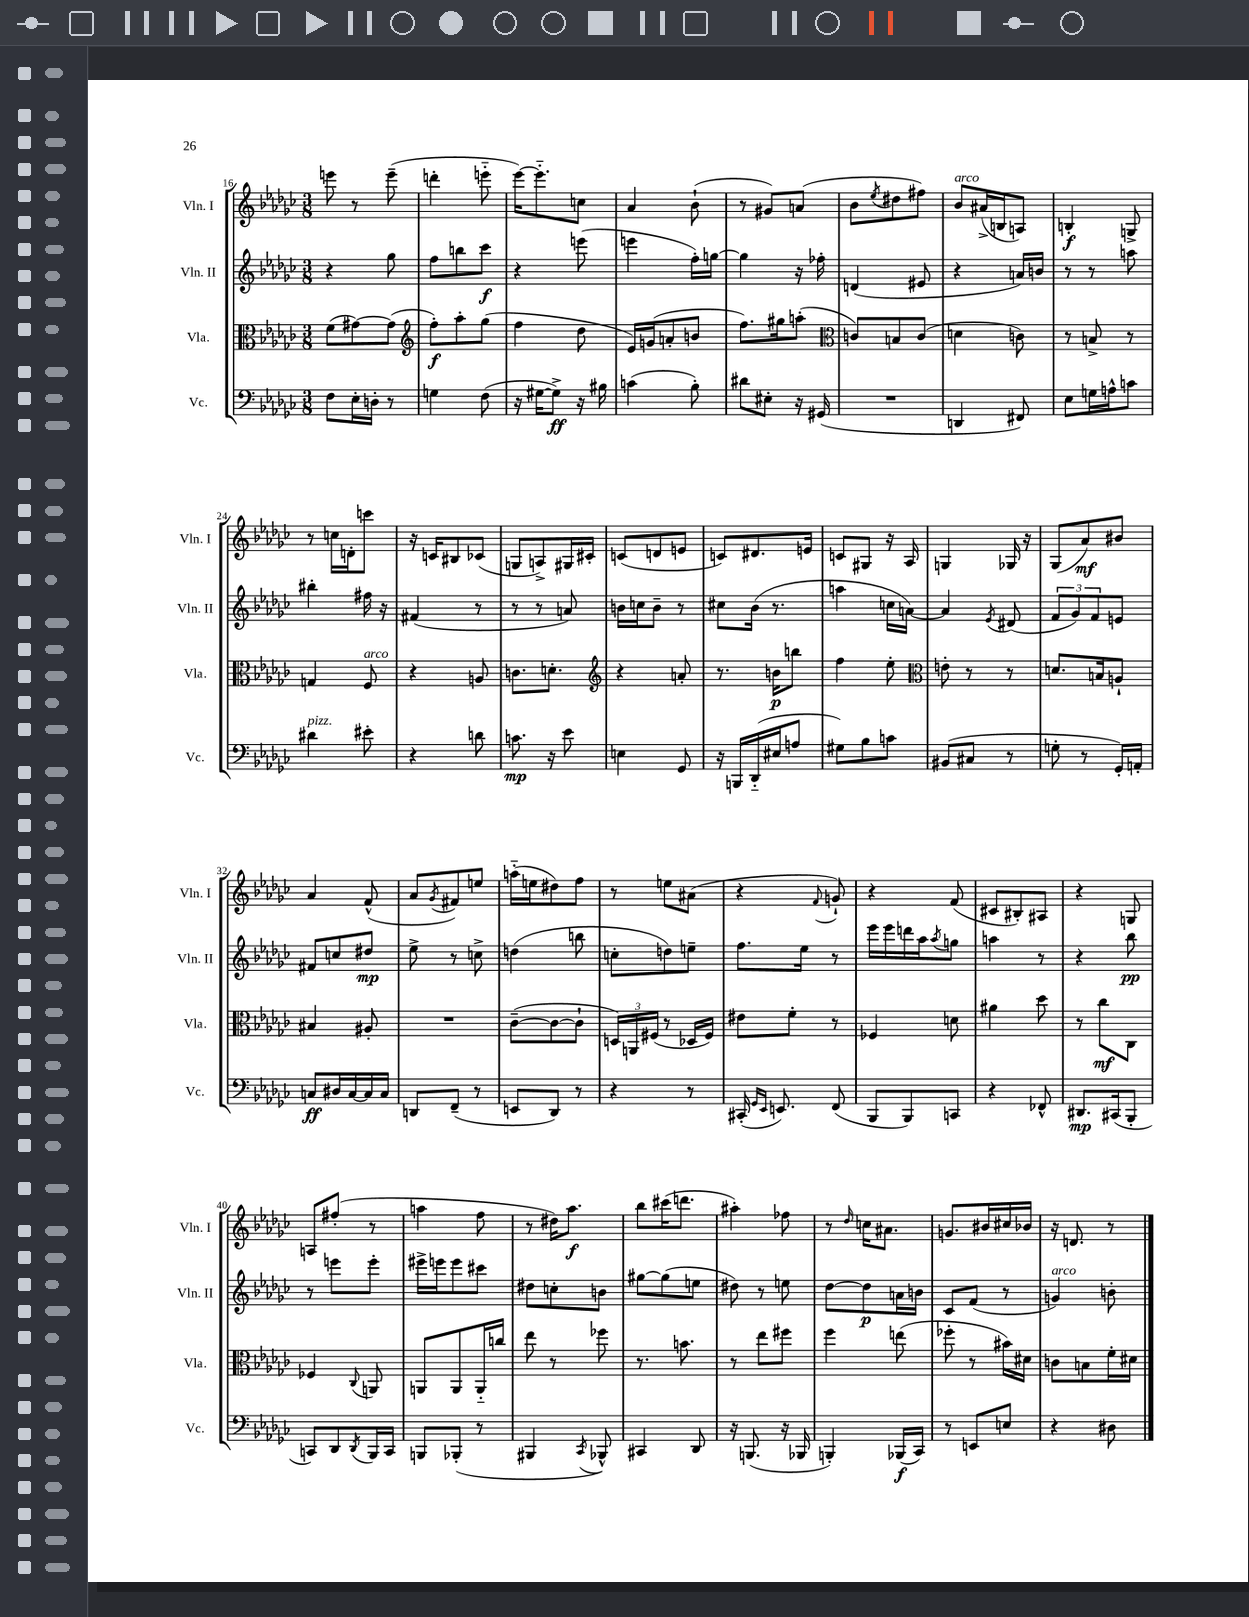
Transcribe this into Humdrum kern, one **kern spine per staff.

**kern	**kern	**kern	**kern
*staff4	*staff3	*staff2	*staff1
*clefF4	*clefC3	*clefG2	*clefG2
*k[b-e-a-d-g-c-]	*k[b-e-a-d-g-c-]	*k[b-e-a-d-g-c-]	*k[b-e-a-d-g-c-]
*M3/8	*M3/8	*M3/8	*M3/8
8F	(8f	4r	8eee
16E-'	[8g#)	.	8r
16D'	.	.	.
8r	(8g#]	8gg-	(8eee~
=	=	=	=
*	*clefG2	*	*
4G	8ff')	8ff	4ddd'
.	8aa-'	8bb	.
(8F	(8gg-	8ccc-	8eee'~
=	=	=	=
16r	4ff	4r	[16eee-)
[16G#	.	.	8.eee-'~]
8G#^])	.	.	.
16r	8dd-	(8eee	8cc
16B#	.	.	.
=	=	=	=
(4c	16e-)	4eee	4a-
.	(16g	.	.
.	8a'	.	.
8B-')	8b	16ff')	(8b-`
.	.	[16gg	.
=	=	=	=
8d#	8.ff)	4gg]	8r
8E#'	.	.	8g#)
.	16gg#	.	.
16r	(8aa'	16r	(8a
(16GG#	.	16ff-'	.
=	=	=	=
*	*clefC3	*	*
4.r	8c)	(4d	8b-
.	.	.	8qee-
.	8B	.	8dd#
.	(8c	8e#	8ff#)
=	=	=	=
4DD	4d	4r	8b-
.	.	.	(16a#^
.	.	.	16B
8FF#)	8c)	16a)	8A)
.	.	16b	.
=	=	=	=
8E-	8r	8r	4B'
16G	8B^	8r	.
16A^^	.	.	.
8c	8r	8aa	8G^
=	=	=	=
4d#	4G	4bb#'	8r
.	.	.	16cc
.	.	.	16d'
8e#'	8F	16ff#	8ccc
.	.	16r	.
=	=	=	=
4r	4r	(4f#	16r
.	.	.	16c
.	.	.	8B#
8d	8A	8r	(8c-
=	=	=	=
8.c	8.c	8r	8G
.	.	8r	8A^)
16r	8.d'	.	.
8e-	.	8a)	16G#
.	.	.	16c#'
=	=	=	=
*	*clefG2	*	*
4E	4r	16b	(8c
.	.	16cc	.
.	.	8b~	8d
8GG-	8a'	8r	8e
=	=	=	=
16r	8.r	8cc#	8c)
16BBB	.	.	.
(16DD-'~	.	(16b-	8.d#
16E#	16b	8.r	.
8A	8bb	.	.
.	.	.	16e
=	=	=	=
8G#)	4ff	4aa	8c
8B-	.	.	8G#
8c	8ee-'	16cc	16r
.	.	[16a)	16A-
=	=	=	=
*	*clefC3	*	*
(8BB#	8e'	4a]	4G
8C#	8r	.	.
.	.	8qe-	.
8r	8r	(8d#	16G-
.	.	.	16r
=	=	=	=
8G'	8.d	12f	(8G-
.	.	12g-)	.
8r	.	.	8a-)
.	.	12f	.
.	16B	.	.
16GG-')	8A`	8e	8b#
16AA'	.	.	.
=	=	=	=
8C	4B#	8f#	4a-
16D#	.	8cc	.
[16C	.	.	.
16C]	8A#'	8dd#	(8f^^
16C	.	.	.
=	=	=	=
8DD	4.r	8ee-^	8a-
.	.	.	8qg-
(8FF~	.	8r	8f#)
8r	.	8cc^	8ee
=	=	=	=
8EE	([8c-~	(4dd	(16aa'~
.	.	.	16ee
8DD-)	8c-_	.	8dd#)
8r	8c-`]	8bb	8ff
=	=	=	=
4r	24D)	8cc'	8r
.	24AA	.	.
.	(24F#	.	.
.	8r	8dd)	8ee
8r	16D-	8ee~	(8a#
.	16F#)	.	.
=	=	=	=
(16CC#'	8e#	8.ff	4r
16qqGG-	.	.	.
16qqEE-	.	.	.
8.EE)	.	.	.
.	8f'	.	.
.	.	16ee-	.
.	.	.	8qqf
(8FF	8r	8r	8g`)
=	=	=	=
8BBB-	4F-	16eee-	4r
.	.	16eee-	.
8BBB-)	.	16ddd	.
.	.	16aa-	.
.	.	8qaa-	.
8CC	8d	8gg	(8f
=	=	=	=
4r	4a#	4aa	8c#
.	.	.	8B#')
8FF-^^	8dd-	8r	8A#
=	=	=	=
8.DD#	8r	4r	4r
.	8cc-	.	.
(16CC#	.	.	.
8BBB-'	8C-	8bb-	8G
=	=	=	=
8CC)	4F-	8r	8A
8DD-	.	8eee	(8ff#'
8qDD-	8qqC-	.	.
16BBB-	8AA	8eee'	8r
16CC	.	.	.
=	=	=	=
8BBB	8AA	16eee#^	4aa
.	.	16eee	.
(8BBB-'	8AA	8eee	.
8r	16AA'~	8ccc#	8ff
.	16cc	.	.
=	=	=	=
4BBB#	8ee-	8dd#	8r
.	8r	8cc'	16dd#)
.	.	.	8.aa-
8qCC-	.	.	.
8BBB-^^)	8ff-	8b	.
=	=	=	=
4CC#	8.r	[8gg#	8bb-
.	.	(8gg#]	(16ccc#
.	8.b	.	8.ddd
8DD-	.	8ee	.
=	=	=	=
16r	8r	8dd#)	4aa#')
(8.BBB	.	.	.
.	8ee-	8r	.
16r	8ff#	8ee	8ff-
16BBB-	.	.	.
=	=	=	=
4BBB')	4ff	[8dd-	8r
.	.	.	16qqdd-
.	.	8dd-]	16cc
.	.	.	8.a#
(16BBB-	(8ee	16a	.
16CC-)	.	16b	.
=	=	=	=
8r	8ff-'	8c-	8.g
8EE	8r	(8f	.
.	.	.	16b#
8E	16b#)	8r	16cc#
.	16d#	.	16b-
=	=	=	=
4r	8c	4g)	16r
.	.	.	8.d
.	8B	.	.
8D#	16f'	8b'	8r
.	16d#	.	.
==	==	==	==
*-	*-	*-	*-
